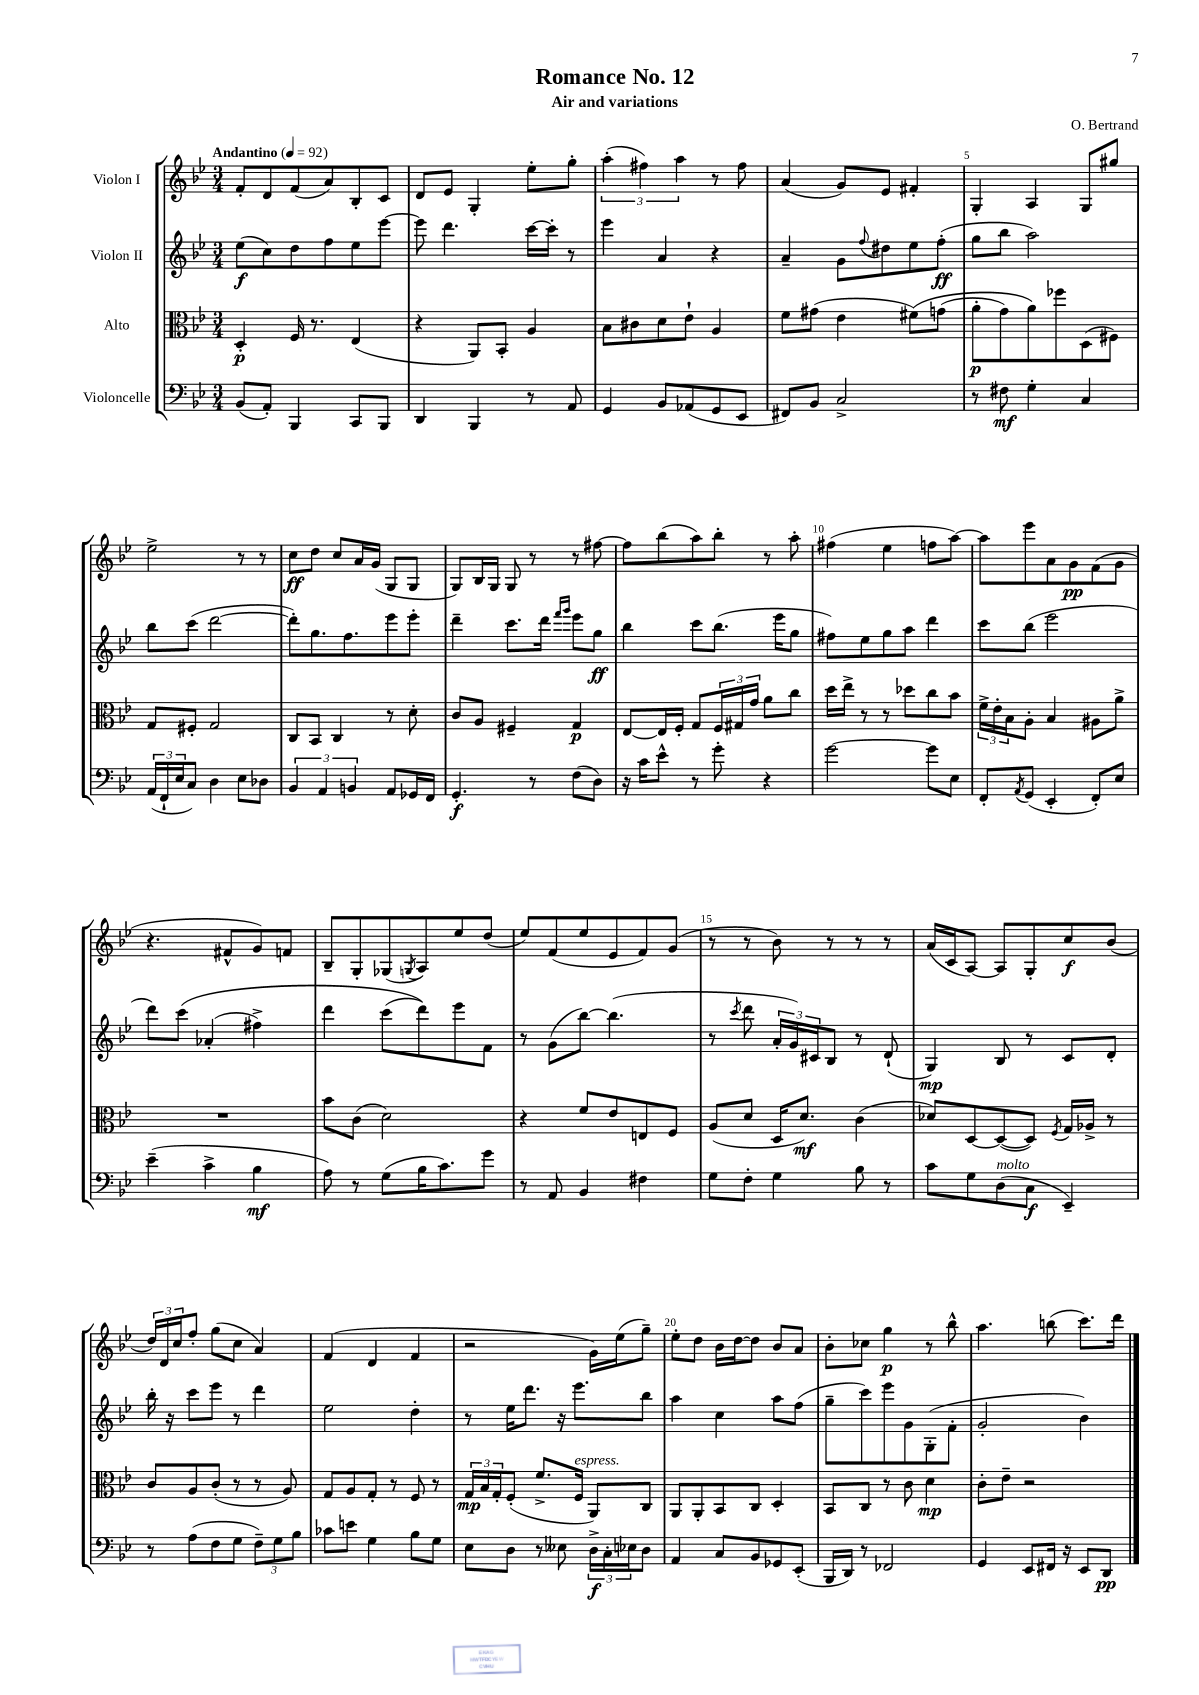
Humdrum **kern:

**kern	**kern	**kern	**kern
*staff4	*staff3	*staff2	*staff1
*clefF4	*clefC3	*clefG2	*clefG2
*k[b-e-]	*k[b-e-]	*k[b-e-]	*k[b-e-]
*M3/4	*M3/4	*M3/4	*M3/4
*MM92	*MM92	*MM92	*MM92
(8BB-	4D'	(8ee-	8f'
8AA')	.	8cc)	8d
4BBB-	16F	8dd	(8f
.	8.r	.	.
.	.	8ff	8a)
8CC	(4E-	8ee-	8B-'
8BBB-	.	[8eee-	8c
=	=	=	=
4DD	4r	8eee-]	8d
.	.	4.ddd	8e-
4BBB-	8AA)	.	4G'
.	8BB-'	.	.
8r	4A	[16ccc	8ee-'
.	.	16ccc']	.
8AA	.	8r	8gg'
=	=	=	=
4GG	8B-	4eee-	(6aa'
.	8c#	.	.
.	.	.	6ff#)
8BB-	8d	4a	.
.	.	.	6aa
(8AA-	8e-`	.	.
8GG	4A	4r	8r
8EE-	.	.	8ff#
=	=	=	=
8FF#)	8f	4a~	(4a
8BB-	(8g#	.	.
2C^	4e-	8g	8g)
.	.	8qqff	.
.	.	8dd#	8e-
.	&(8f#)	8ee-	4f#'
.	(8g	(8ff'	.
=	=	=	=
8r	8a'	8gg	4G'
8F#	8g)	8bb-	.
4G'	8a&)	2aa)	4A
.	8ff-	.	.
4C	(8D	.	8G
.	8F#)	.	8gg#
=	=	=	=
(24AA	8G	8bb-	2ee-^
24FF`	.	.	.
24E-	.	.	.
8C)	8F#'	(8ccc	.
4D	2G	[2ddd	.
8E-	.	.	8r
8D-	.	.	8r
=	=	=	=
6BB-	8C	8ddd'])	8cc
.	8BB-	8.gg	8dd
6AA	.	.	.
.	4C	.	8cc
.	.	8.ff	.
6BB	.	.	.
.	.	.	16a
.	.	.	(16g
8AA	8r	8eee-	8G
16GG-	8d'	8eee-'	8G
16FF	.	.	.
=	=	=	=
4.GG'	8c	4ddd~	8G)
.	8A	.	16B-
.	.	.	16G
.	4F#~	8.ccc	8G
8r	.	.	8r
.	.	16ddd	.
.	.	16qqfff	.
.	.	16qqggg	.
(8F	4G	8eee-	8r
8D)	.	8gg	[8ff#
=	=	=	=
16r	[8E-	4bb-	8ff#]
16c	.	.	.
8e-^^	16E-]	.	(8bb-
.	16F'	.	.
8r	8G	8ccc	8aa)
8g'	24F	(8.bb-	8bb-'
.	24G#	.	.
.	24g	.	.
4r	8a	.	8r
.	.	16eee-	.
.	8cc	8gg	8aa'
=	=	=	=
[2g	16dd	8ff#)	(4ff#
.	16ee-^	.	.
.	8r	8ee-	.
.	8r	8gg	4ee-
.	8dd-	8aa	.
8g]	8cc	4ddd	8ff
8E-	8b-	.	[8aa)
=	=	=	=
8FF'	24f^	8ccc	8aa]
.	24e-'	.	.
.	24B-	.	.
8qAA	.	.	.
(8GG	8A'	(8bb-	8eee-
4EE-'	4B-	2eee-	8a
.	.	.	8g
8FF')	8A#	.	(8f
8E-	8a^	.	8g
=	=	=	=
(4e-~	2.r	8ddd)	4.r
.	.	&(8ccc	.
4c^	.	(4a-'	.
.	.	.	8f#^^
4B-	.	4ff#^)	8g)
.	.	.	8f
=	=	=	=
8A)	8b-	4ddd	8B-~
8r	(8c	.	8G'
(8G	2d)	(8ccc	(8G-
.	.	.	8qG
16B-	.	8ddd)&)	8A)
8.c)	.	.	.
.	.	8eee-	8ee-
8g	.	8f	(8dd
=	=	=	=
8r	4r	8r	8ee-)
8AA	.	(8g	(8f
4BB-	8f	[8bb-)	8ee-
.	8e-	(4.bb-]	8e-
4F#	8E	.	8f)
.	8F	.	(8g
=	=	=	=
8G	(8A	8r	8r
.	.	8qccc	.
8F'	8d	8ddd	8r
4G	16D	24a'	8b-)
.	.	24g)	.
.	8.d)	.	.
.	.	24c#	.
.	.	8B-	8r
8B-	(4c	8r	8r
8r	.	(8d`	8r
=	=	=	=
8c	8d-)	4G)	(16a
.	.	.	16c
8G	[8D	.	[8A)
(8D	(8D_	8B-	8A]
8C	8D])	8r	8G'
.	8qF	.	.
4EE-~)	16G	8c	8cc
.	16A-^	.	.
.	8r	8d'	(8b-
=	=	=	=
8r	8c	16bb-'	24dd)
.	.	.	24d
.	.	16r	.
.	.	.	24cc
(8A	8A	8ccc	8ff'
8F	(8c'	8eee-	(8gg
8G	8r	8r	8cc
12F~)	8r	4ddd	4a)
12G	.	.	.
.	8A)	.	.
12B-	.	.	.
=	=	=	=
8c-	8G	2ee-	(4f
8e	8A	.	.
4G	8G'	.	4d
.	8r	.	.
8B-	8F	4dd'	4f
8G	8r	.	.
=	=	=	=
8E-	24G	8r	2r
.	24B-	.	.
.	24G'	.	.
8D	(8F'	16ee-	.
.	.	8.ddd	.
8r	8.f^	.	.
8E--	.	16r	.
.	16F	8.eee-	.
24D^	8AA)	.	16g)
24C'	.	.	.
.	.	.	(16ee-
24E-	.	.	.
8D	8C	8bb-	8gg~)
=	=	=	=
4AA	8AA	4aa	8ee-'
.	8AA'	.	8dd
8C	8BB-	4cc	16b-
.	.	.	[16dd
8BB-	8C	.	8dd]
8GG-	4D'	8aa	8b-
(8EE-'	.	(8ff	8a
=	=	=	=
16BBB-	8BB-	8gg~	8b-'
16DD)	.	.	.
8r	8C	8ccc)	8cc-
2FF-	8r	8eee-	4gg
.	8c	8g	.
.	4d	(8G'	8r
.	.	8f'	8bb-^^
=	=	=	=
4GG	8c'	2g'	4.aa
.	8e-~	.	.
8EE-	2r	.	.
16FF#	.	.	(8bb
16r	.	.	.
8EE-	.	4b-)	8.ccc)
8DD	.	.	.
.	.	.	16ddd
==	==	==	==
*-	*-	*-	*-
